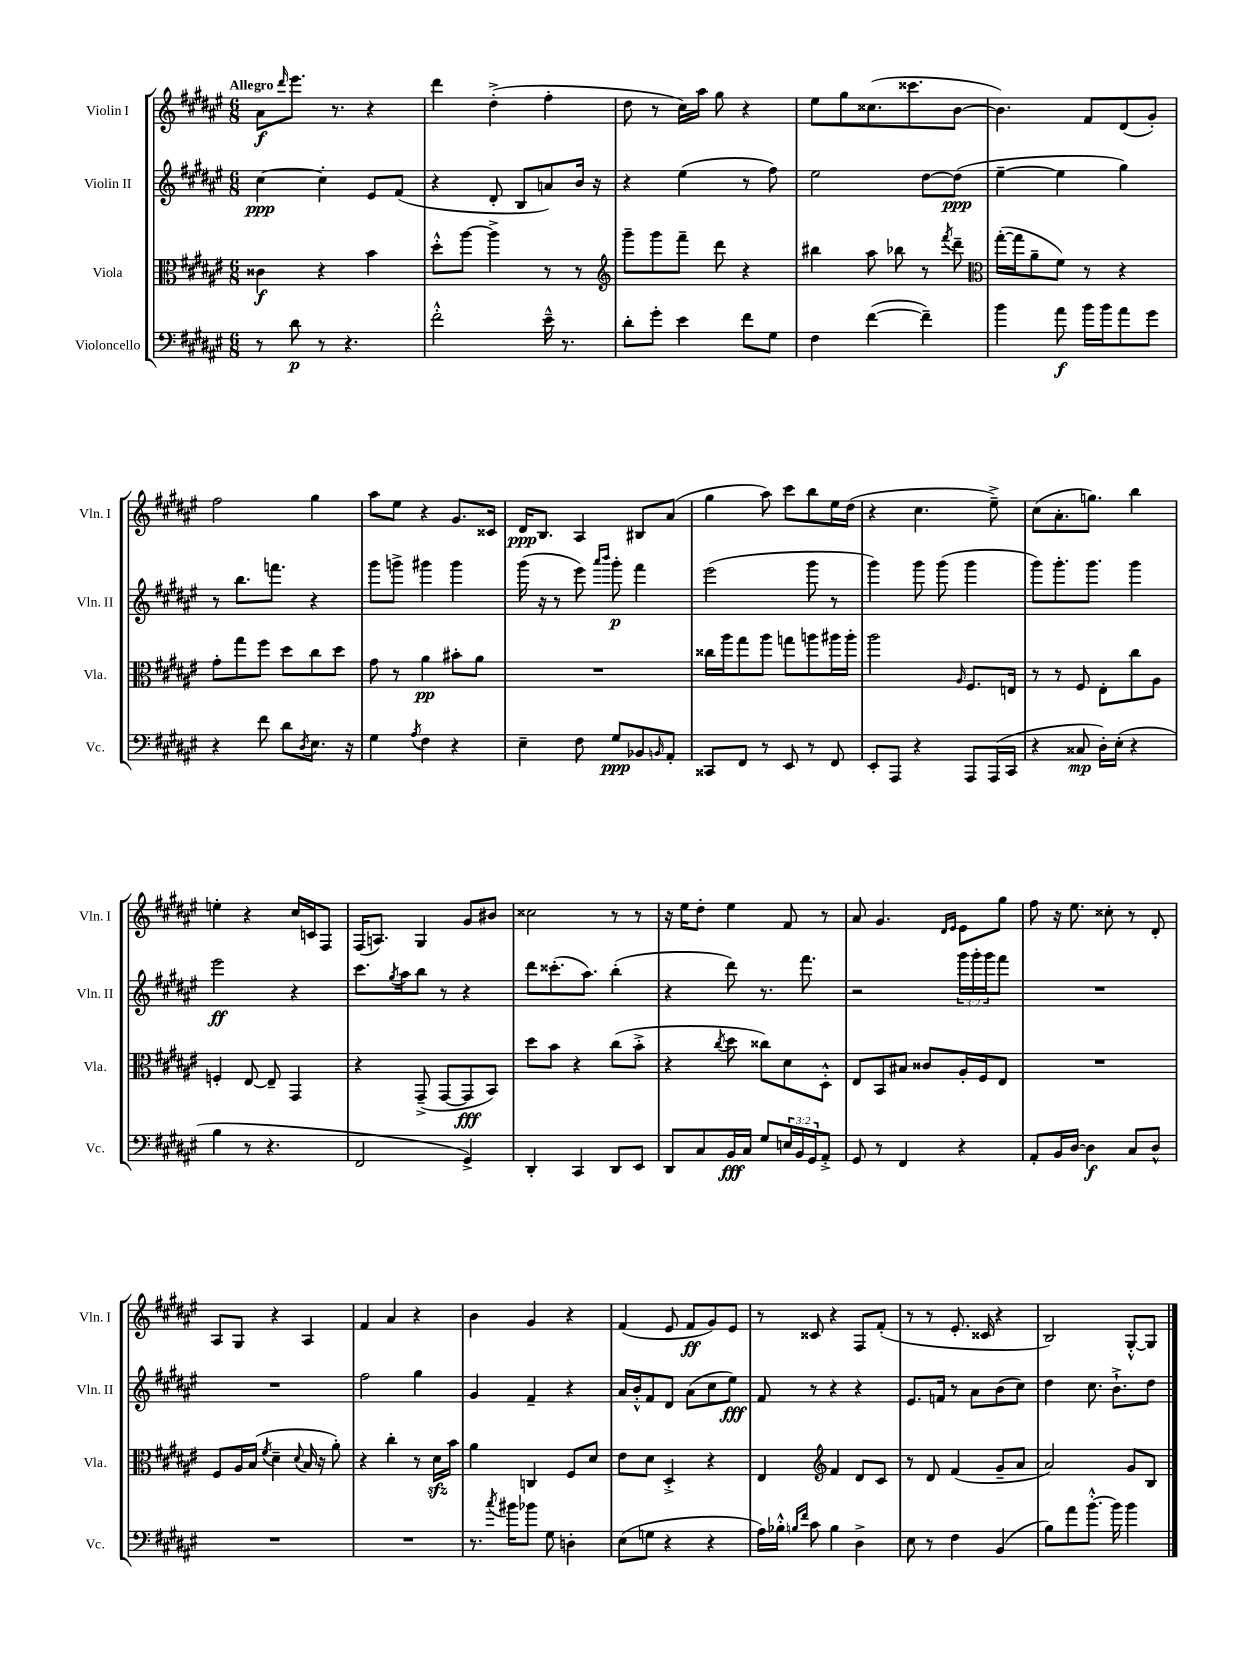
<<
\new StaffGroup <<
\new Staff = "s0" \with { instrumentName = "Violin I" shortInstrumentName = "Vln. I" } {
    \clef treble \key fis \major \numericTimeSignature \time 6/8 \tempo "Allegro"
    ais'8\f \grace { dis'''16 } eis'''8. r8. r4 |
    dis'''4 dis''4-.->( fis''4-. |
    dis''8 r8 cis''16) ais''16 gis''8 r4 |
    eis''8 gis''8 cisis''8.( cisis'''8. b'8~ |
    b'4.) fis'8 dis'8( gis'8-.) |
    fis''2 gis''4 |
    ais''8 eis''8 r4 gis'8. cisis'16 |
    dis'16\ppp b8. ais4 bis8 ais'8( |
    gis''4 ais''8) cis'''8 b''8 eis''16 dis''16( |
    r4 cis''4. eis''8--->) |
    cis''8( ais'8.-. g''8.) b''4 |
    e''4-. r4 cis''16 c'16 fis8 |
    fis16( a8.) gis4 gis'8 bis'8 |
    cisis''2 r8 r8 |
    r16 eis''16 dis''8-. eis''4 fis'8 r8 |
    ais'8 gis'4. \grace { dis'16 eis'16 } eis'8 gis''8 |
    fis''8 r16 eis''8. cisis''8-. r8 dis'8-. |
    ais8 gis8 r4 ais4 |
    fis'4 ais'4 r4 |
    b'4 gis'4 r4 |
    fis'4( eis'8 fis'8\ff gis'8) eis'8 |
    r8 cisis'8 r4 fis8 fis'8-.( |
    r8 r8 eis'8.-. cisis'16 r4 |
    b2) gis8~-.-^ gis8 \bar "|." |
}
\new Staff = "s1" \with { instrumentName = "Violin II" shortInstrumentName = "Vln. II" } {
    \clef treble \key fis \major \numericTimeSignature \time 6/8 \override Staff.TupletNumber.text = #tuplet-number::calc-fraction-text
    cis''4~\ppp cis''4-. eis'8 fis'8( |
    r4 dis'8-. b8 a'8) b'16 r16 |
    r4 eis''4( r8 fis''8) |
    eis''2 dis''8~ dis''8\ppp( |
    eis''4~-- eis''4 gis''4) |
    r8 b''8. f'''8. r4 |
    gis'''8 g'''8-> gis'''4 gis'''4 |
    gis'''16( r16 r8 eis'''8) \grace { ais'''16 b'''16 } gis'''8-.\p fis'''4 |
    eis'''2( gis'''8 r8 |
    gis'''4) gis'''8 gis'''8( gis'''4 |
    gis'''8) gis'''8.-. gis'''8. gis'''4 |
    eis'''2\ff r4 |
    cis'''8. \acciaccatura { gis''8 } ais''16 b''8 r8 r4 |
    dis'''8 cisis'''8.-.( ais''8.) b''4-.( |
    r4 dis'''8) r8. fis'''8. |
    r2 \tuplet 3/2 { gis'''16 gis'''16-. gis'''16 } fis'''8 |
    R2. |
    R2. |
    fis''2 gis''4 |
    gis'4 fis'4-- r4 |
    ais'16 b'16-.-^ fis'8 dis'8 ais'8( cis''8 eis''8\fff) |
    fis'8 r8 r4 r4 |
    eis'8. f'16 r8 ais'8 b'8( cis''8) |
    dis''4 cis''8. b'8.-!-> dis''8 \bar "|." |
}
\new Staff = "s2" \with { instrumentName = "Viola" shortInstrumentName = "Vla." } {
    \clef alto \key fis \major \numericTimeSignature \time 6/8
    cisis'4\f r4 b'4 |
    dis''8-.-^ ais''8~ ais''4-> r8 r8 |
    \clef treble gis'''8-- gis'''8 fis'''8-- dis'''8 r4 |
    bis''4 ais''8 bes''8 r8 \acciaccatura { fis'''8 } dis'''8-- |
    \clef alto gis''16~-.( gis''16 ais'8-- fis'8) r8 r4 |
    gis'8-. gis''8 fis''8 dis''8 cis''8 dis''8 |
    gis'8 r8 ais'4\pp bis'8-. ais'8 |
    R2. |
    cisis''16 ais''16 gis''8 ais''8 g''8 a''8 ais''16 ais''16-. |
    ais''2 \grace { ais16 } fis8. e16 |
    r8 r8 fis8 eis8-. cis''8 ais8 |
    f4-. eis8~ eis8-- gis,4 |
    r4 gis,8--->( gis,8~ gis,8\fff b,8) |
    dis''8 b'8 r4 cis''8( b'8-.-> |
    r4 \acciaccatura { cis''8 } dis''8 cisis''8) dis'8 dis8-.-^ |
    eis8 b,8 bis8 cisis'8 ais16-. fis16 eis8 |
    R2. |
    fis8 ais16 b16( \acciaccatura { fis'8 } dis'4-- \appoggiatura { dis'8 } b16 r16 ais'8-.) |
    r4 cis''4-. r8 dis'16\sfz b'16 |
    ais'4 c4 fis8 dis'8 |
    eis'8 dis'8 dis4-.-> r4 |
    eis4 \clef treble fis'4 dis'8 cis'8 |
    r8 dis'8 fis'4( gis'8-- ais'8 |
    ais'2) gis'8 b8 \bar "|." |
}
\new Staff = "s3" \with { instrumentName = "Violoncello" shortInstrumentName = "Vc." } {
    \clef bass \key fis \major \numericTimeSignature \time 6/8 \override Staff.TupletNumber.text = #tuplet-number::calc-fraction-text
    r8 dis'8\p r8 r4. |
    fis'2-.-^ eis'16---^ r8. |
    dis'8-. gis'8-. eis'4 fis'8 gis8 |
    fis4 fis'4~( fis'4--) |
    b'4 ais'8\f b'16 b'16 ais'8 gis'8 |
    r4 fis'8 dis'8 \acciaccatura { dis8 } eis8. r16 |
    gis4 \acciaccatura { ais8 } fis4 r4 |
    eis4-- fis8 gis8\ppp bes,8 \grace { b,16 } ais,8-. |
    cisis,8 fis,8 r8 eis,8 r8 fis,8 |
    eis,8-. ais,,8 r4 ais,,8 ais,,16( cis,16 |
    r4 cisis8\mp dis16-.) eis16-.( r4 |
    b4 r8 r4. |
    fis,2 gis,4->) |
    dis,4-. cis,4 dis,8 eis,8 |
    dis,8 cis8 b,16\fff cis16 gis8 \tuplet 3/2 { e16 b,16 gis,16 } ais,8-.-> |
    gis,8 r8 fis,4 r4 |
    ais,8-. b,16 dis16~ dis4\f cis8 dis8-^ |
    R2. |
    R2. |
    r8. \acciaccatura { cis''8 } bis'16 bes'8 gis8 d4-. |
    eis8( g8 r4 r4 |
    ais16) bes16-.-^ \grace { b16 fis'16 } cis'8 b4 dis4-> |
    eis8 r8 fis4 b,4( |
    b8) ais'8 b'8.~-.-^ b'16 b'4 \bar "|." |
}
>>
>>
\layout { \context { \Score \remove "Bar_number_engraver" } }
